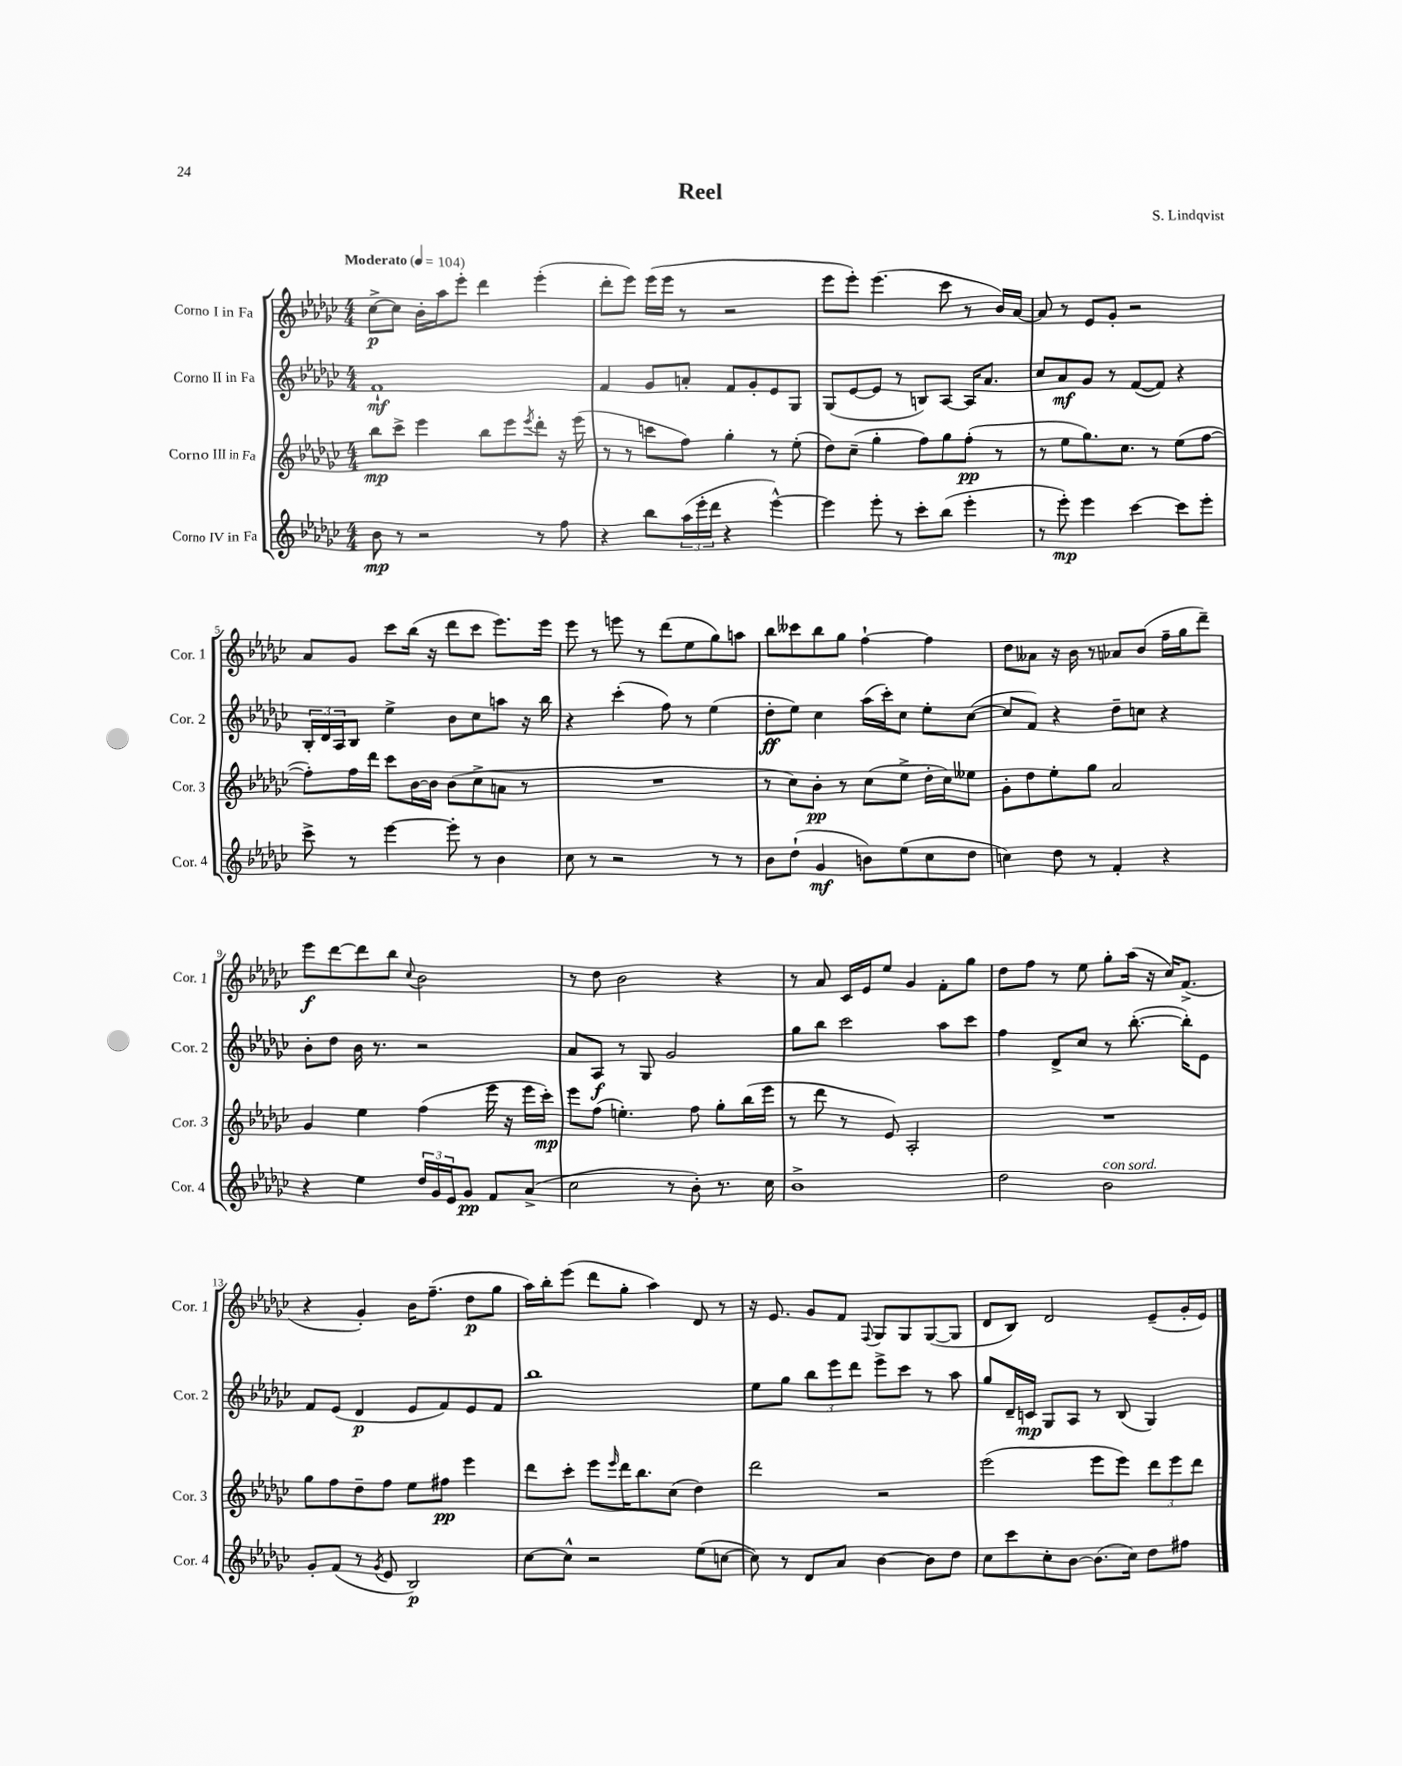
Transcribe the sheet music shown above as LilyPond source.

\header { title = "Reel" composer = "S. Lindqvist" }
<<
\new StaffGroup <<
\new Staff = "s0" \with { instrumentName = "Corno I in Fa" shortInstrumentName = "Cor. 1" } {
    \clef treble \key ges \major \numericTimeSignature \time 4/4 \tempo "Moderato" 4 = 104
    ces''8~->\p ces''8 bes'16-. aes''16 ees'''8-. des'''4 ees'''4-.( |
    des'''8-. ees'''8) ees'''16( ees'''16 r8 r2 |
    ees'''8 ees'''8-.) ees'''4.( ces'''8 r8 bes'16) aes'16~ |
    aes'8 r8 ees'8 ges'8-. r2 |
    aes'8 ges'8 ces'''8 bes''16( r16 des'''8 ces'''8 ees'''8.) ees'''16 |
    ees'''8 r8 e'''8 r8 des'''8( ees''8 ges''8) a''8 |
    bes''8 ceses'''8 bes''8 ges''8 f''4~-! f''4 |
    des''8 aeses'8 r16 bes'16 r8 aes'8 bes'8( f''16-- ges''16 des'''8--) |
    ees'''8\f des'''8~ des'''8 bes''8 \appoggiatura { ces''8 } bes'2 |
    r8 des''8 bes'2 r4 |
    r8 aes'8 ces'16 ees'16 ees''8 ges'4 f'8-. ges''8 |
    des''8 f''8 r8 ees''8 ges''8-. aes''16( r16 ces''16) f'8.->( |
    r4 ges'4-.) bes'16 f''8.--( des''8\p ges''8 |
    aes''16) bes''16-. ees'''8( des'''8 ges''8-. aes''4) des'8 r8 |
    r16 ees'8. ges'8 f'8 \appoggiatura { f8 } ges8 ges8 ges8~( ges8 |
    des'8 bes8) des'2 ees'8--( ges'16-. ees'16) \bar "|." |
}
\new Staff = "s1" \with { instrumentName = "Corno II in Fa" shortInstrumentName = "Cor. 2" } {
    \clef treble \key ges \major \numericTimeSignature \time 4/4
    f'1-!\mf |
    f'4 ges'8 a'8-. f'8 ges'8-. ees'8 ges8 |
    ges8( ees'8~ ees'8 r8 b8) aes8~ aes16 aes'8. |
    ces''8 aes'8\mf ges'8 r8 f'8~( f'8) r4 |
    \tuplet 3/2 { bes16-. des'16 aes16 } bes8 ees''4-> bes'8 ces''8 a''8 r16 bes''16 |
    r4 ces'''4-.( f''8) r8 ees''4( |
    des''8-.\ff ees''8) ces''4 aes''16( ces'''16-.) ces''8 ees''8-. ces''8~( |
    ces''8 f'8) r4 des''8-- c''8 r4 |
    bes'8-. des''8 bes'16 r8. r2 |
    aes'8 aes8\f r8 ges8 ges'2 |
    ges''8 bes''8 ces'''2 aes''8 ces'''8 |
    f''4 des'8-> ces''8 r8 bes''8.~-.( bes''16-.) ees'8 |
    f'8 ees'8( des'4\p ees'8 f'8) ees'8 f'8 |
    bes''1 |
    ees''8 ges''8 \tuplet 3/2 { bes''8 ees'''8 des'''8 } ees'''8-> ces'''8 r8 aes''8 |
    ges''8 des'16-- c'16\mp ges8 aes8 r8 bes8( ges4) \bar "|." |
}
\new Staff = "s2" \with { instrumentName = "Corno III in Fa" shortInstrumentName = "Cor. 3" } {
    \clef treble \key ges \major \numericTimeSignature \time 4/4
    bes''8\mp ces'''8-> ees'''4 bes''8 ees'''8 \acciaccatura { ees'''8 } des'''8-. r16 ees'''16( |
    r8 r8 c'''8 f''8) ges''4-. r8 ees''8-.( |
    des''8) ces''8--( ges''4-. f''8) ges''8 f''8-.\pp( r8 |
    r8 ees''8 ges''8.) ces''8. r8 ees''8( f''8~ |
    f''8-.) f''16 des'''16 ces'''8 bes'16~ bes'16 bes'8( ces''8-> a'8 r8 |
    R1 |
    r8 ces''8) bes'8-.\pp r8 ces''8( ees''8-> des''16-. ces''16) eeses''8 |
    ges'8-. des''8 ees''8-. ges''8 aes'2 |
    ges'4 ees''4 f''4( ees'''16 r16 ees'''16 ces'''16-.\mp) |
    ees'''8 f''8( e''4.-.) f''8 ges''8-. bes''16( ees'''16 |
    r8 des'''8 r8 ees'8) aes2-. |
    R1 |
    ges''8 f''8 des''8-- f''8 ees''8 fis''8\pp ees'''4 |
    des'''8 ces'''8-. ees'''8 \grace { ees'''16 } des'''16 bes''8. ces''8( des''4) |
    des'''2 r2 |
    ees'''2( ees'''8 ees'''8) \tuplet 3/2 { des'''8 ees'''8 des'''8 } \bar "|." |
}
\new Staff = "s3" \with { instrumentName = "Corno IV in Fa" shortInstrumentName = "Cor. 4" } {
    \clef treble \key ges \major \numericTimeSignature \time 4/4
    bes'8\mp r8 r2 r8 f''8 |
    r4 bes''8 \tuplet 3/2 { aes''16( ees'''16-. des'''16 } r4 ees'''4~-^) |
    ees'''4 ees'''8-. r8 ces'''8-. bes''8( ees'''4-. |
    r8 ees'''8-.\mp) ees'''4 ces'''4~ ces'''8 ees'''8-. |
    ces'''8-> r8 ees'''4~ ees'''8-. r8 bes'4 |
    ces''8 r8 r2 r8 r8 |
    bes'8 des''8-!( ges'4\mf b'8) ees''8( ces''8 des''8 |
    c''4) des''8 r8 f'4-. r4 |
    r4 ees''4 \tuplet 3/2 { des''16 ges'16 ees'16 } ges'8\pp f'8 aes'8->( |
    ces''2 r8 bes'8-.) r8. ces''16 |
    bes'1-> |
    des''2 bes'2^\markup { \italic "con sord." } |
    ges'8-. f'8( r8 \acciaccatura { ges'8 } ees'8 bes2\p) |
    ces''8~ ces''8-^ r2 ees''8( c''8~ |
    c''8) r8 des'8 aes'8 bes'4~ bes'8 des''8 |
    ces''8 ces'''8 ces''8-. bes'8~ bes'8.( ces''16) des''8 fis''8 \bar "|." |
}
>>
>>
